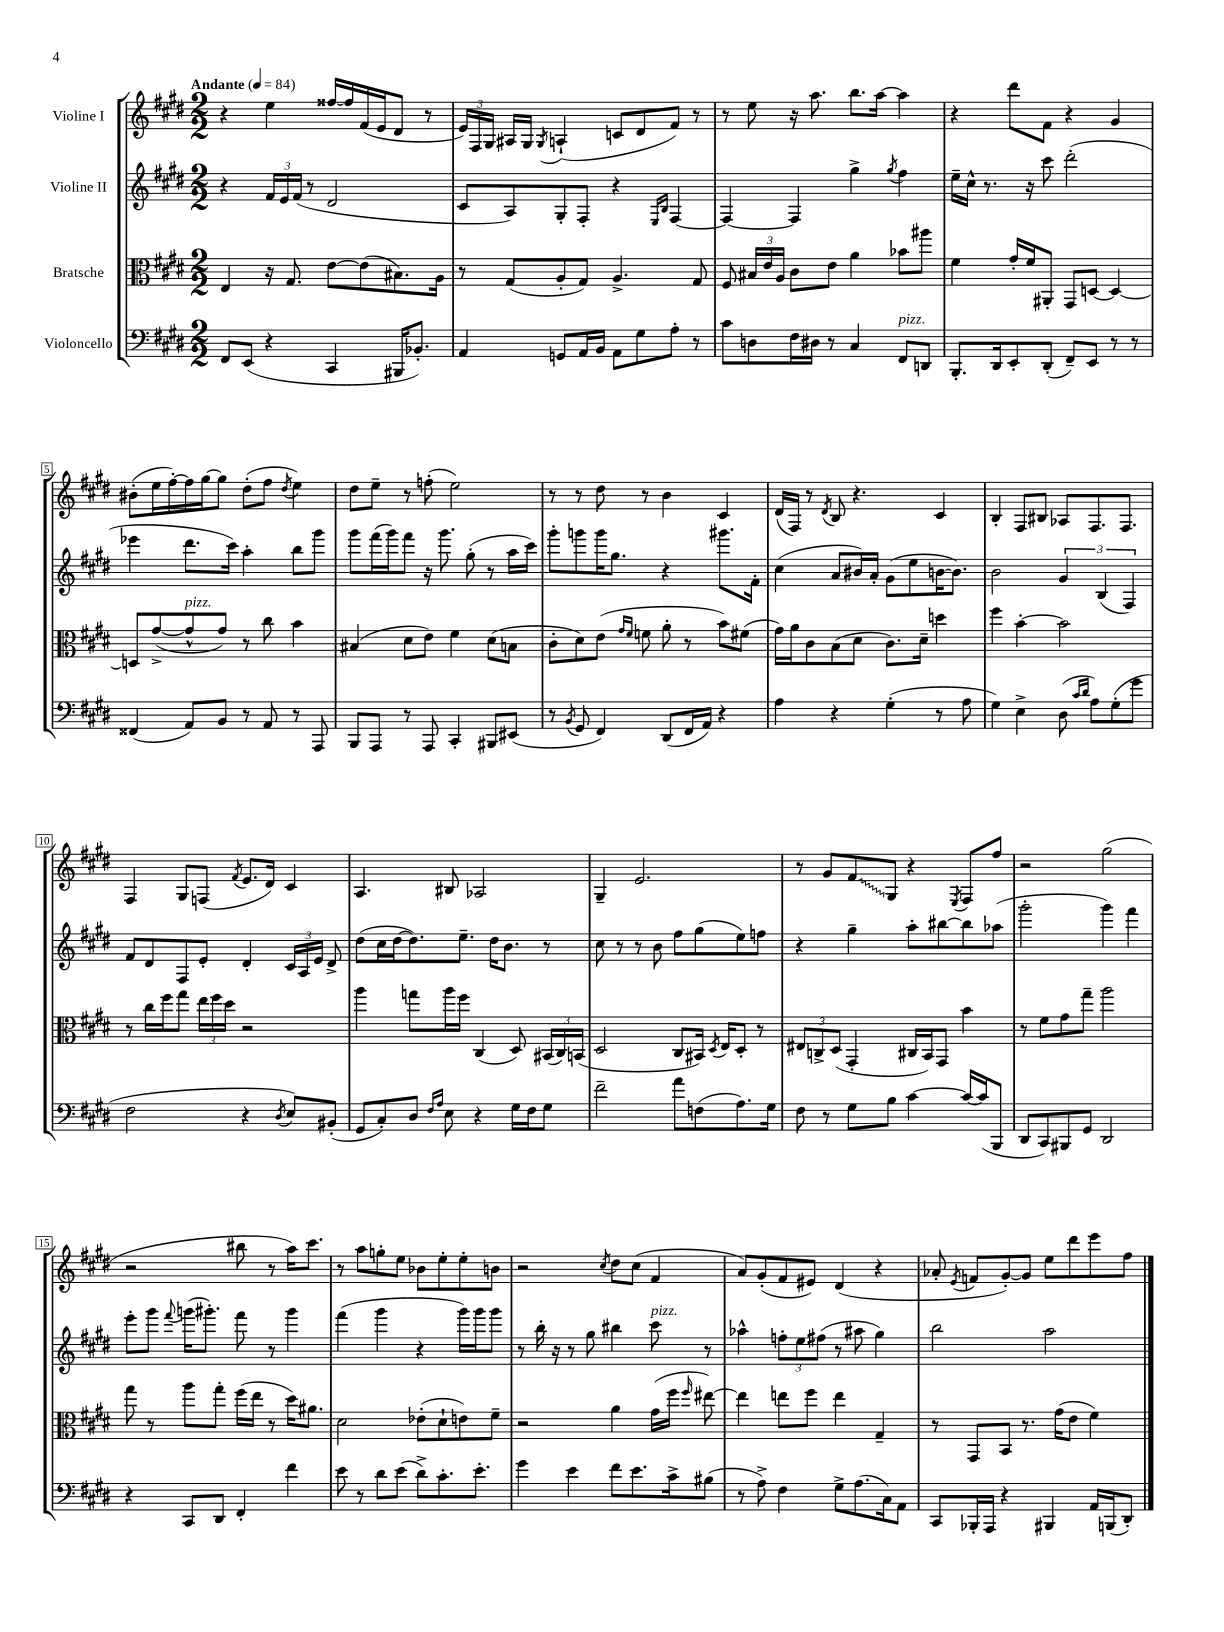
<<
\new StaffGroup <<
\new Staff = "s0" \with { instrumentName = "Violine I" } {
    \clef treble \key e \major \numericTimeSignature \time 2/2 \tempo "Andante" 4 = 84
    \autoBeamOff r4 e''4 fisis''16[~ fisis''16 fis'16( e'16 dis'8] r8 |
    \tuplet 3/2 { e'16[) fis16 gis16] } ais16[ gis16] \acciaccatura { gis8 } a4-!( c'8[ dis'8 fis'8]) r8 |
    r8 e''8 r16 a''8. b''8.[ a''16]~ a''4 |
    r4 dis'''8[ fis'8] r4 gis'4 |
    bis'8[-.( e''16 fis''16~-.) fis''16 gis''16~ gis''8] dis''8[-.( fis''8] \acciaccatura { dis''8 } e''4) |
    dis''8[ e''8]-- r8 f''8-.( e''2) |
    r8 r8 dis''8 r8 b'4 cis'4 |
    dis'16[( fis16]) r8 \acciaccatura { dis'8 } b8 r4. cis'4 |
    b4-. fis8[ bis8] aes8[ fis8. fis8.] |
    fis4 gis8[ f8]( \acciaccatura { fis'8 } e'8.[ dis'16]) cis'4 |
    a4. bis8 aes2 |
    gis4-- e'2. |
    r8 gis'8[ \once \override Glissando.style = #'zigzag fis'8\glissando gis8] r4 \acciaccatura { e8 } fis8[ fis''8] |
    r2 gis''2( |
    r2 bis''8 r8 a''16[) cis'''8.] |
    r8 a''8[ g''8-. e''8] bes'8[ e''8-. e''8-. b'8] |
    r2 \acciaccatura { cis''8 } dis''8[ cis''8]( fis'4 |
    a'8[) gis'8-.( fis'8 eis'8]) dis'4( r4 |
    aes'8-. \acciaccatura { e'8 } f'8[ gis'8~-.) gis'8] e''8[ dis'''8 e'''8 fis''8] \bar "|." |
}
\new Staff = "s1" \with { instrumentName = "Violine II" } {
    \clef treble \key e \major \numericTimeSignature \time 2/2
    \autoBeamOff r4 \tuplet 3/2 { fis'16[ e'16 fis'16]( } r8 dis'2 |
    cis'8[ a8) gis8-. fis8]-. r4 \grace { e16[ b16] } fis4~ |
    fis4~ fis4 gis''4-> \acciaccatura { gis''8 } fis''4 |
    e''16[-- cis''16]-^ r8. r16 cis'''8 dis'''2-.( |
    ees'''4 dis'''8.[ cis'''16]) a''4-. b''8[ gis'''8] |
    gis'''8[ fis'''16( gis'''16) fis'''8] r16 gis'''8. gis''8-.( r8 a''16[ cis'''16]) |
    gis'''8[-. g'''8 g'''16 gis''8.] r4 gis'''8.[ fis'16]-. |
    cis''4( a'8[ bis'16) a'16]-. gis'8[( e''8 b'16~ b'8.]) |
    b'2 \tuplet 3/2 { gis'4 b4( fis4) } |
    fis'8[ dis'8 fis8 e'8]-. dis'4-. \tuplet 3/2 { cis'16[ a16 e'16] } dis'8-> |
    dis''8[( cis''16 dis''16~ dis''8.) e''8.]-- dis''16[ b'8.] r8 |
    cis''8 r8 r8 b'8 fis''8[ gis''8( e''8) f''8] |
    r4 gis''4-- a''8[-. bis''8~ bis''8 aes''8]( |
    gis'''2-. gis'''4) fis'''4 |
    e'''8[-. gis'''8] \appoggiatura { fis'''8 } g'''16[( gis'''8.]-.) fis'''8 r8 gis'''4 |
    fis'''4( gis'''4 r4 gis'''16[) gis'''16 gis'''8] |
    r8 b''16-. r16 r8 gis''8 bis''4 cis'''8^\markup { \italic "pizz." } r8 |
    aes''4-^ \tuplet 3/2 { f''8[-. e''8 fis''8]( } r8 ais''8 gis''4) |
    b''2 a''2 \bar "|." |
}
\new Staff = "s2" \with { instrumentName = "Bratsche" } {
    \clef alto \key e \major \numericTimeSignature \time 2/2
    \autoBeamOff e4 r16 gis8. e'8[~ e'8( bis8.) a16] |
    r8 gis8[( a8-. gis8]) a4.-> gis8 |
    fis8 \tuplet 3/2 { bis16[ e'16 a16] } cis'8[ e'8] a'4 bes'8[ ais''8] |
    fis'4 gis'16[-. fis'16 ais,8]-. gis,8[ d8]~ d4~ |
    d8[ gis'8~->( gis'8-^^\markup { \italic "pizz." } gis'8]) r8 cis''8 b'4 |
    bis4( dis'8[ e'8]) fis'4 dis'8[( b8] |
    cis'8[-. dis'8) e'8]( \grace { gis'16[ fis'16] } f'8 a'8-. r8 b'8[) fis'8]( |
    gis'16[) a'16 cis'8 b8( dis'8] cis'8.[) dis'16]-- d''4 |
    fis''4 b'4~-. b'2 |
    r8 cis''16[ fis''16 gis''8] \tuplet 3/2 { e''16[ fis''16 dis''16] } r2 |
    a''4 g''8[ a''16 fis''16] cis4( dis8) \tuplet 3/2 { bis,16[( cis16) b,16]( } |
    dis2 cis8[ bis,16]) \acciaccatura { dis8 } e16[ dis8]-. r8 |
    \tuplet 3/2 { eis8[ c8-> dis8]( } gis,4-. cis16[ b,16) gis,8] b'4 |
    r8 fis'8[ gis'8 gis''8]-- a''2 |
    gis''8 r8 a''8[ gis''8]-. fis''16[( e''16] r8 dis''16[) ais'8.] |
    dis'2 ees'8[-.( dis'8-! e'8) fis'8]-- |
    r2 a'4 gis'16[( fis''16] \grace { fis''16 } eis''8~) |
    eis''4 e''8[ fis''8] e''4 gis4-- |
    r8 gis,8[ b,8] r8. gis'16[( e'8] fis'4) \bar "|." |
}
\new Staff = "s3" \with { instrumentName = "Violoncello" } {
    \clef bass \key e \major \numericTimeSignature \time 2/2
    \autoBeamOff fis,8[ e,8]( r4 cis,4 bis,,16[ bes,8.]-.) |
    a,4 g,8[ a,16 b,16] a,8[ gis8 a8]-. r8 |
    cis'8[ d8 fis16 dis16] r8 cis4 fis,8[^\markup { \italic "pizz." } d,8] |
    b,,8.[-. dis,16 e,8-. dis,8]-.( fis,8[--) e,8] r8 r8 |
    fisis,4( a,8[) b,8] r8 a,8 r8 a,,8 |
    b,,8[ a,,8] r8 a,,8 cis,4-. bis,,8[ eis,8]( |
    r8 \acciaccatura { b,8 } gis,8 fis,4) dis,8[( fis,16 a,16]) r4 |
    a4 r4 gis4-.( r8 a8 |
    gis4) e4-> dis8( \grace { cis'16[ dis'16] } a8[) gis8-.( gis'8] |
    fis2 r4 \acciaccatura { dis8 } e8[) bis,8]-.( |
    gis,8[ cis8-.) dis8] \grace { fis16[ a16] } e8 r4 gis16[ fis16 gis8] |
    fis'2-- a'8[ f8( a8.) gis16] |
    fis8 r8 gis8[ b8] cis'4~ cis'16[~ cis'16( b,,8] |
    dis,8[ cis,8) bis,,8 gis,8] dis,2 |
    r4 cis,8[ dis,8] fis,4-. fis'4 |
    e'8 r8 dis'8[ e'8]( dis'8[->) cis'8.-. e'8.]-. |
    gis'4 e'4 fis'8[ e'8. cis'16-> bis8]( |
    r8 a8->) fis4 gis8[-> a8.( cis16) a,8] |
    cis,8[ bes,,16-. a,,16] r4 bis,,4 a,16[ b,,16( dis,8]-.) \bar "|." |
}
>>
>>
\layout { \context { \Score \override BarNumber.stencil = #(make-stencil-boxer 0.1 0.3 ly:text-interface::print) } }
